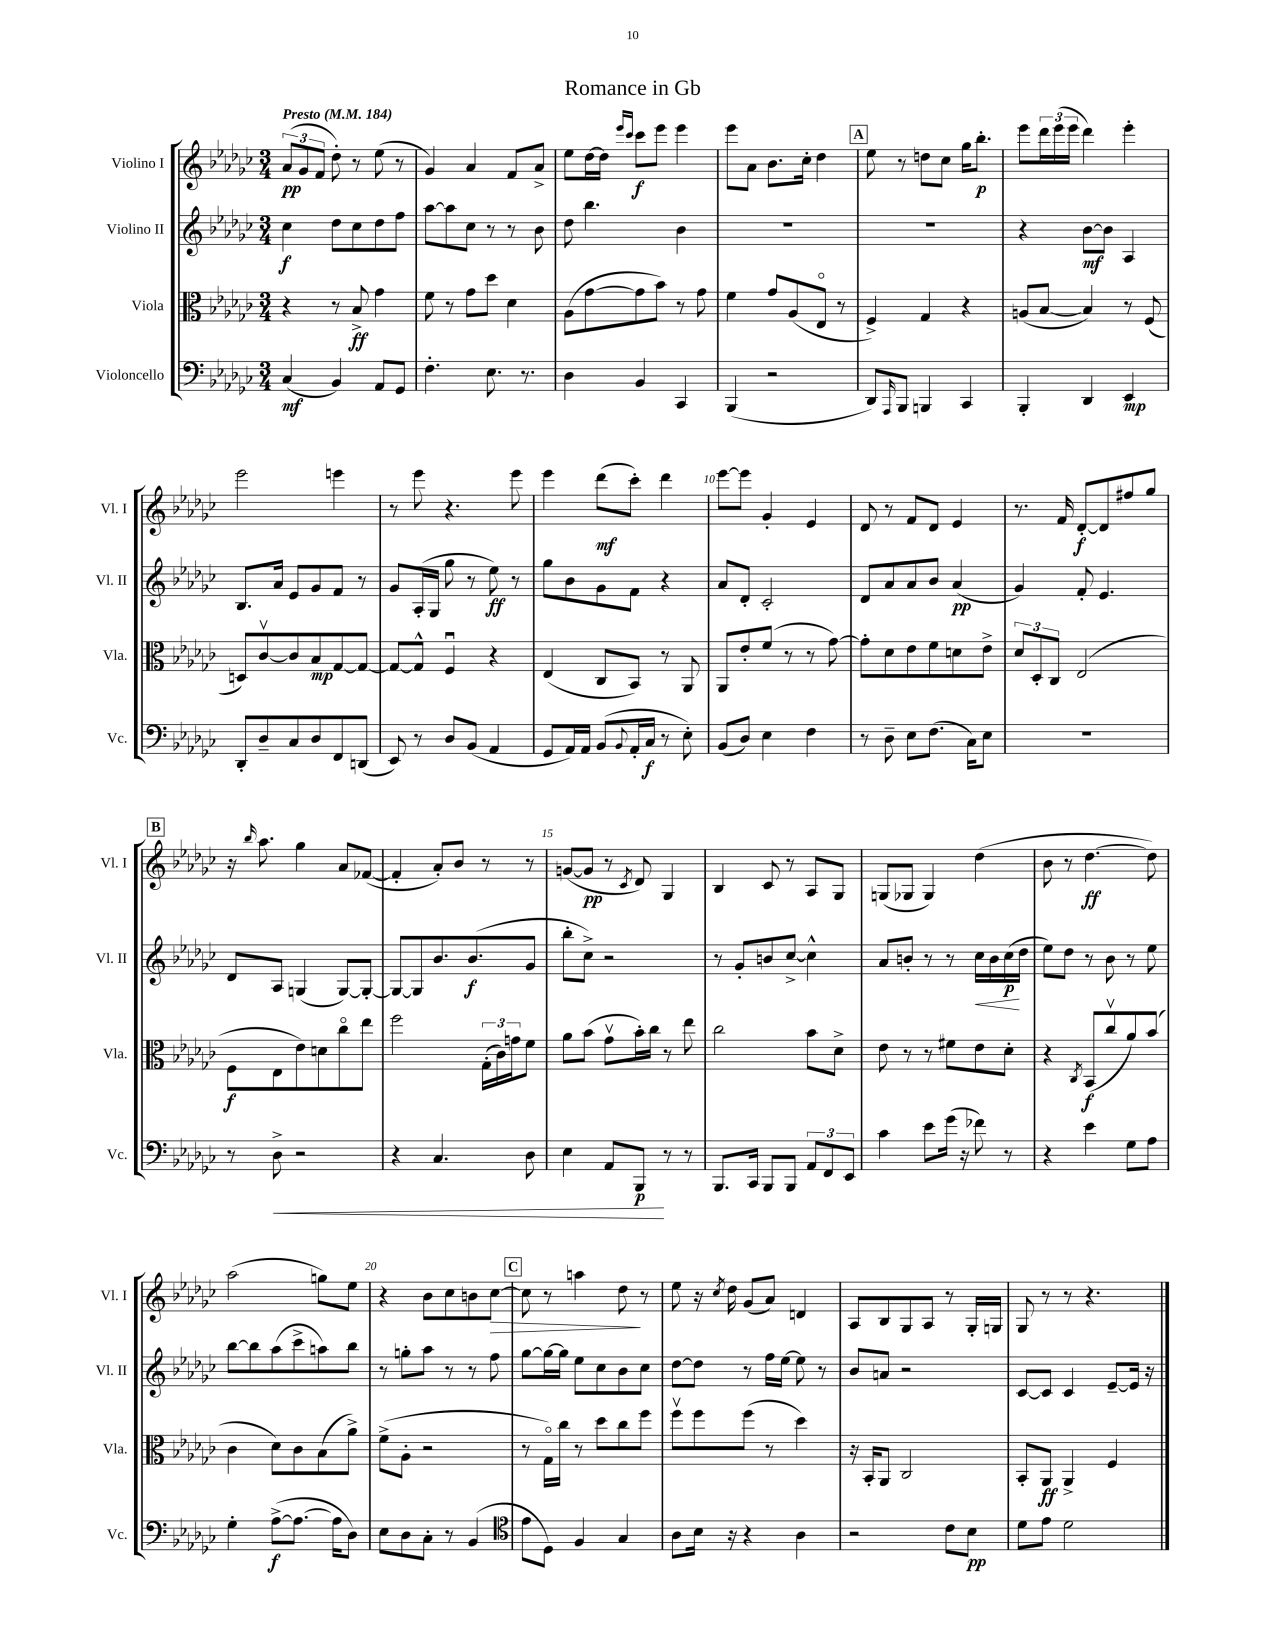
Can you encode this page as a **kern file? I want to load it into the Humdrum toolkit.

**kern	**kern	**kern	**kern
*staff4	*staff3	*staff2	*staff1
*clefF4	*clefC3	*clefG2	*clefG2
*k[b-e-a-d-g-c-]	*k[b-e-a-d-g-c-]	*k[b-e-a-d-g-c-]	*k[b-e-a-d-g-c-]
*M3/4	*M3/4	*M3/4	*M3/4
*MM184	*MM184	*MM184	*MM184
(4C-	4r	4cc-	(12a-
.	.	.	12g-
.	.	.	12f
4BB-)	8r	8dd-	8dd-')
.	8B-^	8cc-	8r
8AA-	4g-	8dd-	(8ee-
8GG-	.	8ff	8r
=	=	=	=
4.F'	8f	[8aa-	4g-)
.	8r	8aa-]	.
.	8g-	8cc-	4a-
8.E-	8dd-	8r	.
.	4d-	8r	8f
8.r	.	.	.
.	.	8b-	8a-^
=	=	=	=
4D-	(8A-	8dd-	8ee-
.	[8g-	4.bb-	[16dd-
.	.	.	16dd-]
.	.	.	16qqeee-
.	.	.	16qqccc-
4BB-	8g-]	.	8ccc-
.	8b-)	.	8eee-
4CC-	8r	4b-	4eee-
.	8g-	.	.
=	=	=	=
(4BBB-	4f	2.r	8eee-
.	.	.	8a-
2r	8g-	.	8.b-
.	(8A-	.	.
.	.	.	16cc-'
.	8E-o	.	4dd-
.	8r	.	.
=	=	=	=
8DD-)	4F^)	2.r	8ee-
16qqAAA-	.	.	.
8BBB-	.	.	8r
4BBB	4G-	.	8dd
.	.	.	8cc-
4CC-	4r	.	16gg-
.	.	.	8.bb-'
=	=	=	=
4BBB-'	(8A	4r	8eee-
.	[8B-	.	24ddd-
.	.	.	(24eee-
.	.	.	24eee-
4DD-	4B-])	[8b-	4ddd-)
.	.	8b-]	.
4EE-	8r	4A-	4eee-'
.	(8F	.	.
=	=	=	=
8DD-'	8D)	8.B-	2eee-
8D-~	[8c-v	.	.
.	.	16a-	.
8C-	8c-]	8e-	.
8D-	8B-	8g-	.
8FF	[8G-	8f	4eee
(8DD	8G-_	8r	.
=	=	=	=
8EE-)	8G-_	8g-	8r
8r	8G-^^]	(16A-'	8eee-
.	.	16G-	.
8D-	4Fu	8gg-	4.r
(8BB-	.	8r	.
4AA-	4r	8ee-)	.
.	.	8r	8eee-
=	=	=	=
8GG-	(4E-	8gg-	4eee-
16AA-)	.	8b-	.
16AA-	.	.	.
(8BB-	8C-	8g-	(8ddd-
8qqBB-	.	.	.
16AA-'	8BB-)	8f	8ccc-')
16C-	.	.	.
8r	8r	4r	4ddd-
8E-')	8AA-	.	.
=	=	=	=
(8BB-	8AA-	8a-	[8eee-
8D-)	8e-'	8d-'	8eee-]
4E-	(8f	2c-'	4g-'
.	8r	.	.
4F	8r	.	4e-
.	[8g-)	.	.
=	=	=	=
8r	8g-']	8d-	8d-
8D-~	8d-	8a-	8r
8E-	8e-	8a-	8f
(8.F	8f	8b-	8d-
.	8d	(4a-	4e-
16C-)	.	.	.
8E-	8e-^	.	.
=	=	=	=
2.r	12d-	4g-)	8.r
.	12D-'	.	.
.	12C-	.	.
.	.	.	16f
.	(2E-	8f'	[8d-'
.	.	4.e-	8d-]
.	.	.	8ff#
.	.	.	8gg-
=	=	=	=
8r	8F	8d-	16r
.	.	.	16qqbb-
.	.	.	8.aa-
8D-^	8E-	8A-	.
2r	8e-)	(4G	4gg-
.	8d	.	.
.	8cc-o	[8G)	8a-
.	8ee-	8G'_	([8f-
=	=	=	=
4r	2ff	8G_	4f-']
.	.	8G]	.
4.C-	.	8.b-	8a-')
.	.	.	8b-
.	.	(8.b-	.
.	(24G-'	.	8r
.	24c-)	.	.
.	24g	.	.
8D-	8f	8g-	8r
=	=	=	=
4E-	8a-	8bb-'	([8g
.	(8b-	8cc-^)	8g]
8AA-	8g-v	2r	8r
.	.	.	8qc-
8BBB-	16b-')	.	8d-)
.	16cc-	.	.
8r	8r	.	4G-
8r	8ee-	.	.
=	=	=	=
8.BBB-	2cc-	8r	4B-
.	.	8g-'	.
16CC-	.	.	.
8BBB-	.	8b	8c-
8BBB-	.	[8cc-^	8r
12AA-	8b-	4cc-^^]	8A-
12FF	.	.	.
.	8d-^	.	8G-
12EE-	.	.	.
=	=	=	=
4c-	8e-	8a-	(8G
.	8r	8b'	8G-
8e-	8r	8r	4G-)
(16g-	8f#	8r	.
16r	.	.	.
8f-)	8e-	16cc-	(4dd-
.	.	16b	.
8r	8d-'	(16cc-	.
.	.	16dd-	.
=	=	=	=
4r	4r	8ee-)	8b-
.	.	8dd-	8r
.	8qC-	.	.
4e-	(8BB-	8r	[4.dd-
.	8cc-v	8b-	.
8G-	8a-)	8r	.
8A-	(8b-	8ee-	8dd-])
=	=	=	=
4G-'	4c-	[8bb-	(2aa-
.	.	8bb-]	.
([8A-^	8d-)	(8aa-	.
8.A-_	8c-	8ccc-^	.
.	(8B-	8aa)	8gg)
16A-]	.	.	.
8D-)	8a-^)	8bb-	8ee-
=	=	=	=
8E-	(8f^	8r	4r
8D-	8A-'	8gg'	.
8C-'	2r	8aa-	8b-
8r	.	8r	8cc-
(4BB-	.	8r	8b
.	.	8ff	[8cc-
=	=	=	=
*clefC4	*	*	*
8e-	8r	[8gg-	8cc-]
8D-)	16G-o)	16gg-_	8r
.	16cc-	16gg-]	.
4F	8r	8ee-	4aa
.	8dd-	8cc-	.
4G-	8cc-	8b-	8dd-
.	8ff	8cc-	8r
=	=	=	=
8A-	8ffv	[8dd-	8ee-
16B-	8ff	8dd-]	16r
.	.	.	8qcc-
16r	.	.	16dd-
4r	(8ff	8r	(8g-
.	8r	16ff	8a-)
.	.	[16ee-	.
4A-	4dd-)	8ee-]	4d
.	.	8r	.
=	=	=	=
2r	16r	8b-	8A-
.	16BB-'	.	.
.	8AA-	8a	8B-
.	2C-	2r	8G-
.	.	.	8A-
8c-	.	.	8r
8B-	.	.	16G-'
.	.	.	16G
=	=	=	=
8d-	8BB-'	[8c-	8G-
8e-	8AA-	8c-]	8r
2d-	4AA-^	4c-	8r
.	.	.	4.r
.	4F	[8e-~	.
.	.	16e-]	.
.	.	16r	.
==	==	==	==
*-	*-	*-	*-
